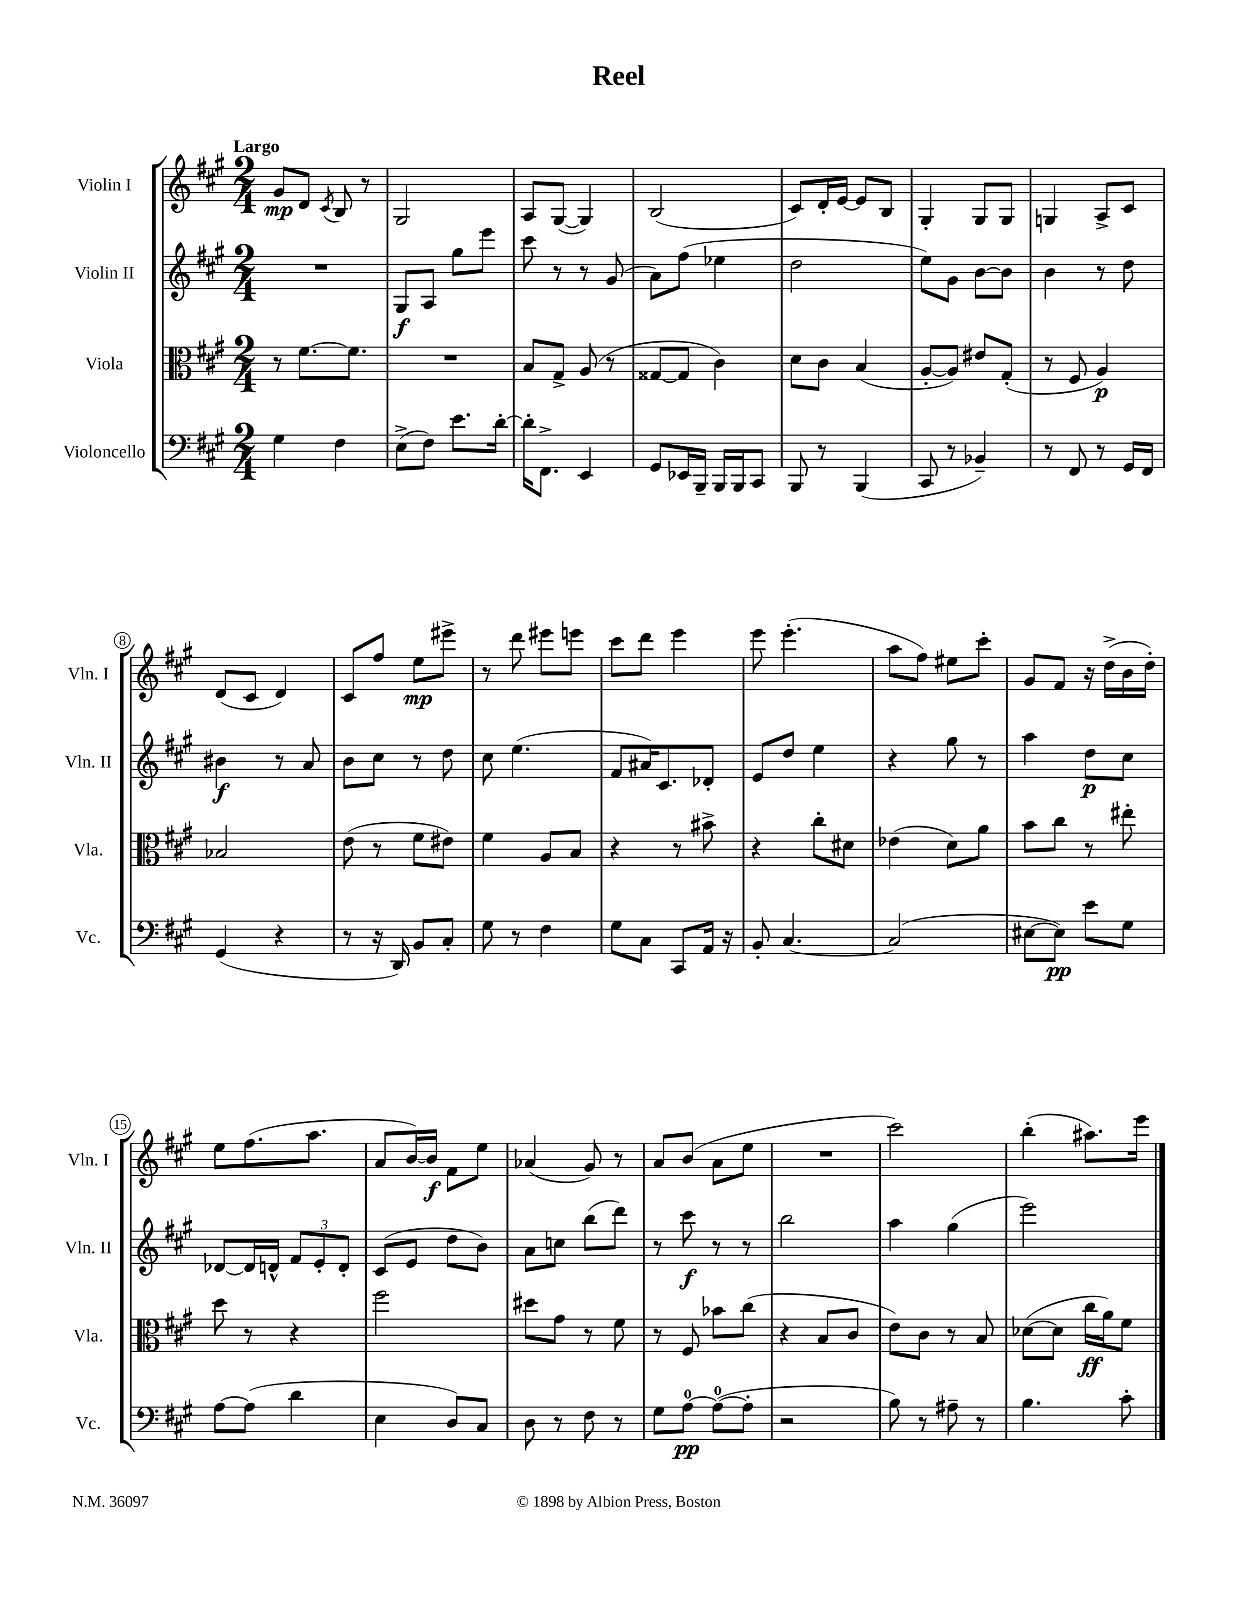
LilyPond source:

\header { title = "Reel" }
<<
\new StaffGroup <<
\new Staff = "s0" \with { instrumentName = "Violin I" shortInstrumentName = "Vln. I" } {
    \clef treble \key a \major \numericTimeSignature \time 2/4 \tempo "Largo"
    gis'8\mp d'8 \acciaccatura { cis'8 } b8 r8 |
    gis2 |
    a8 gis8~( gis4) |
    b2( |
    cis'8) d'16-. e'16~ e'8 b8 |
    gis4-. gis8 gis8 |
    g4 a8-> cis'8 |
    d'8( cis'8 d'4) |
    cis'8 fis''8 e''8\mp eis'''8-> |
    r8 d'''8 eis'''8 e'''8 |
    cis'''8 d'''8 e'''4 |
    e'''8 e'''4.-.( |
    a''8 fis''8) eis''8 cis'''8-. |
    gis'8 fis'8 r16 d''16->( b'16 d''16-.) |
    e''8 fis''8.( a''8. |
    a'8 b'16~) b'16\f fis'8 e''8 |
    aes'4( gis'8) r8 |
    a'8 b'8( a'8 e''8 |
    R2 |
    cis'''2) |
    b''4-.( ais''8.) e'''16 \bar "|." |
}
\new Staff = "s1" \with { instrumentName = "Violin II" shortInstrumentName = "Vln. II" } {
    \clef treble \key a \major \numericTimeSignature \time 2/4
    R2 |
    gis8\f a8 gis''8 e'''8 |
    cis'''8 r8 r8 gis'8( |
    a'8) fis''8( ees''4 |
    d''2 |
    e''8) gis'8 b'8~ b'8 |
    b'4 r8 d''8 |
    bis'4\f r8 a'8 |
    b'8 cis''8 r8 d''8 |
    cis''8 e''4.( |
    fis'8 ais'16) cis'8. des'8-. |
    e'8 d''8 e''4 |
    r4 gis''8 r8 |
    a''4 d''8\p cis''8 |
    des'8~ des'16 d'16-^ \tuplet 3/2 { fis'8 e'8-. d'8-. } |
    cis'8( e'8 d''8 b'8) |
    a'8 c''8 b''8( d'''8) |
    r8 cis'''8\f r8 r8 |
    b''2 |
    a''4 gis''4( |
    e'''2) \bar "|." |
}
\new Staff = "s2" \with { instrumentName = "Viola" shortInstrumentName = "Vla." } {
    \clef alto \key a \major \numericTimeSignature \time 2/4
    r8 fis'8.~ fis'8. |
    R2 |
    b8 gis8-> a8( r8 |
    gisis8~ gisis8 cis'4) |
    d'8 cis'8 b4( |
    a8~-. a8) eis'8 gis8-.( |
    r8 fis8 a4\p) |
    bes2 |
    e'8( r8 fis'8 eis'8) |
    fis'4 a8 b8 |
    r4 r8 bis'8-> |
    r4 cis''8-. dis'8 |
    ees'4( d'8) a'8 |
    b'8 cis''8 r8 eis''8-. |
    d''8 r8 r4 |
    fis''2 |
    dis''8 gis'8 r8 fis'8 |
    r8 fis8 bes'8 cis''8( |
    r4 b8 cis'8 |
    e'8) cis'8 r8 b8 |
    des'8~( des'8 cis''16\ff a'16) fis'8 \bar "|." |
}
\new Staff = "s3" \with { instrumentName = "Violoncello" shortInstrumentName = "Vc." } {
    \clef bass \key a \major \numericTimeSignature \time 2/4
    gis4 fis4 |
    e8->( fis8) e'8. d'16~-. |
    d'16-. fis,8.-> e,4 |
    gis,8 ees,16 b,,16-- b,,16 b,,16 cis,8 |
    b,,8 r8 b,,4( |
    cis,8 r8 bes,4--) |
    r8 fis,8 r8 gis,16 fis,16 |
    gis,4( r4 |
    r8 r16 d,16) b,8 cis8-. |
    gis8 r8 fis4 |
    gis8 cis8 cis,8 a,16 r16 |
    b,8-. cis4.~ |
    cis2( |
    eis8~ eis8\pp) e'8 gis8 |
    a8~ a8( d'4 |
    e4 d8) cis8 |
    d8 r8 fis8 r8 |
    gis8 a8-0~\pp a8-0~( a8-. |
    r2 |
    b8) r8 ais8-- r8 |
    b4. cis'8-. \bar "|." |
}
>>
>>
\layout { \context { \Score \override BarNumber.stencil = #(make-stencil-circler 0.1 0.3 ly:text-interface::print) } }
